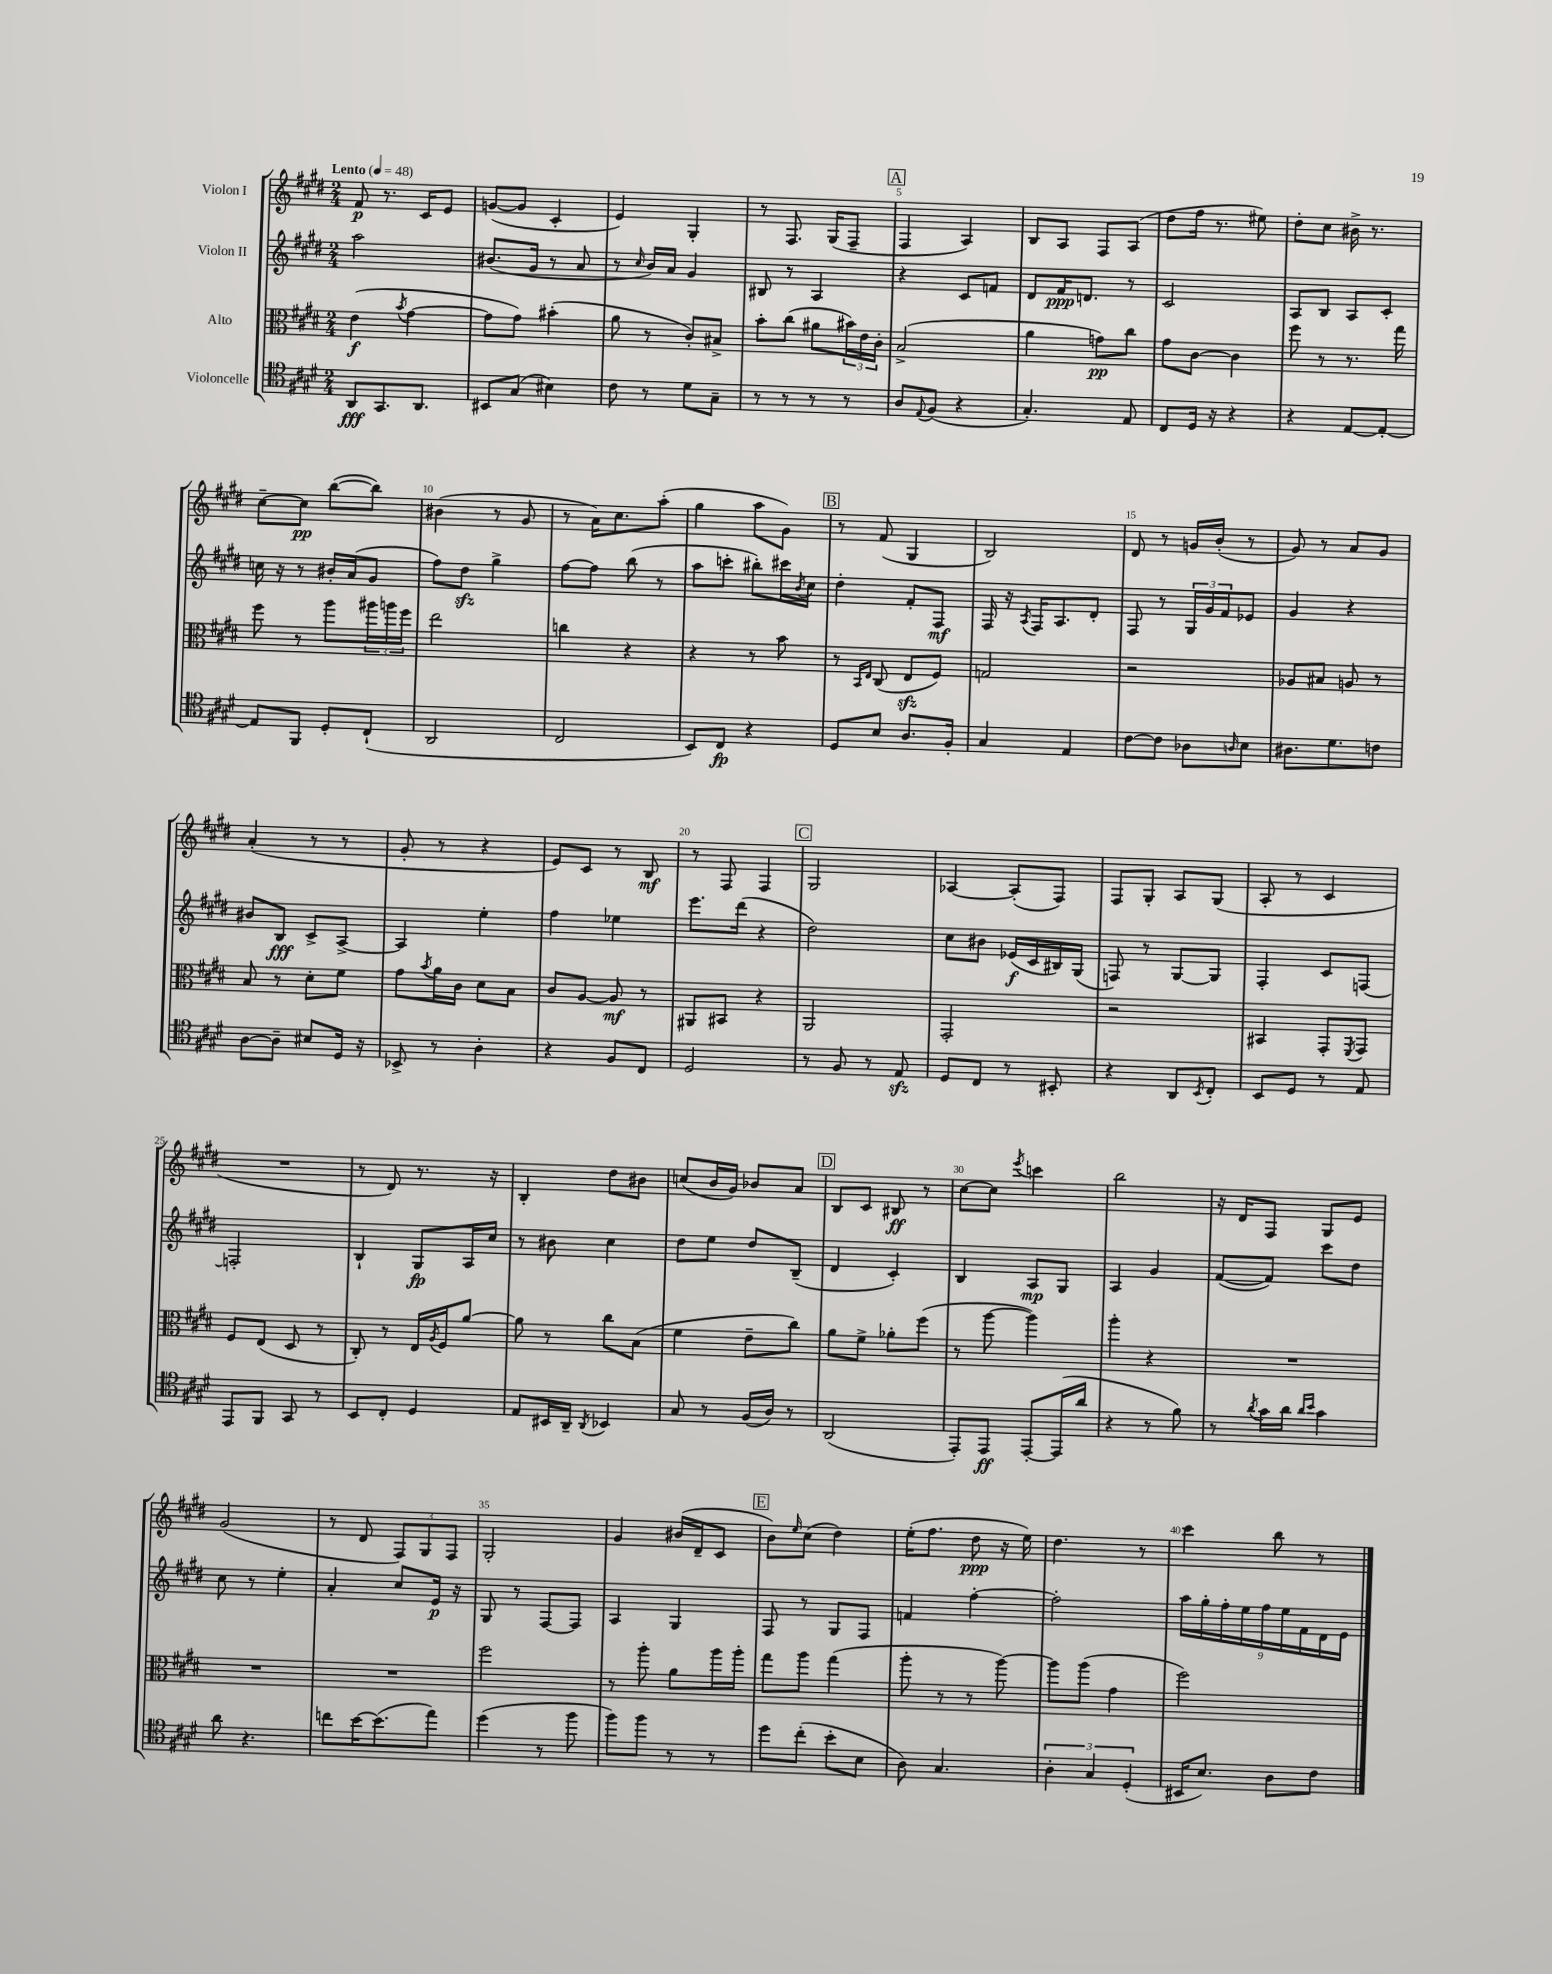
<<
\new StaffGroup <<
\new Staff = "s0" \with { instrumentName = "Violon I" } {
    \clef treble \key e \major \numericTimeSignature \time 2/4 \tempo "Lento" 4 = 48
    fis'8\p r8. cis'16 e'8 |
    g'8~( g'8 cis'4-. |
    e'4) gis4-. |
    r8 fis8. gis16( fis8-- |
    \mark \markup { \box "A" } fis4 a4) |
    b8 a8 fis8 a8( |
    dis''8 fis''16 r8. eis''8) |
    dis''8-. cis''8 bis'16-> r8. |
    cis''8~-- cis''8\pp b''8~( b''8) |
    bis'4( r8 gis'8 |
    r8 a'16) cis''8. a''8-.( |
    gis''4 a''8 gis'8) |
    \mark \markup { \box "B" } r8 fis'8( gis4 |
    b2) |
    dis'8 r8 g'16 b'16-.( r8 |
    gis'8) r8 a'8 gis'8 |
    a'4-.( r8 r8 |
    gis'8-. r8 r4 |
    e'8) cis'8 r8 b8\mf |
    r8 fis8 fis4 |
    \mark \markup { \box "C" } gis2 |
    aes4~ aes8-.( fis8) |
    fis8 gis8-. a8 gis8( |
    a8-. r8 cis'4 |
    R2 |
    r8 dis'8) r8. r16 |
    b4-. dis''8 bis'8 |
    c''8( b'16 gis'16) bes'8 a'8 |
    \mark \markup { \box "D" } b8 cis'8 bis8\ff r8 |
    cis''8~ cis''8 \acciaccatura { e'''8 } c'''4 |
    b''2 |
    r16 dis'16 fis8 gis8 e'8 |
    gis'2( |
    r8 dis'8 \tuplet 3/2 { fis8) gis8 fis8 } |
    gis2-. |
    gis'4 bis'16( dis'16-- cis'8 |
    \mark \markup { \box "E" } b'8) \grace { e''16 } cis''8( dis''4) |
    e''16-.( fis''8. dis''8\ppp r16 e''16) |
    dis''4. r8 |
    cis'''4 b''8 r8 \bar "|." |
}
\new Staff = "s1" \with { instrumentName = "Violon II" } {
    \clef treble \key e \major \numericTimeSignature \time 2/4
    a''2 |
    bis'8.( gis'16 r8 a'8 |
    r8 \grace { cis''16 } b'16) a'16 gis'4 |
    bis8 r8 a4 |
    \mark \markup { \box "A" } r4 cis'8 f'8 |
    dis'8 fis'16\ppp d'8. r8 |
    cis'2 |
    a8 b8 a8 cis'8-. |
    c''16 r16 r8 bis'16-. a'16( gis'8 |
    fis''8) dis''8\sfz gis''4-> |
    fis''8~ fis''8 b''8( r8 |
    a''8 c'''8-. bis''8-.) cis'''16 \acciaccatura { b'8 } cis''16 |
    \mark \markup { \box "B" } dis''4-. fis'8-. fis8\mf |
    fis16 r16 \acciaccatura { a8 } fis16 a8. dis'8-. |
    fis8 r8 \tuplet 3/2 { gis16 gis'16 fis'16 } ees'8 |
    gis'4 r4 |
    bis'8 b8\fff cis'8-> a8~-> |
    a4 e''4-. |
    fis''4 ees''4 |
    e'''8. dis'''16( r4 |
    \mark \markup { \box "C" } dis''2) |
    cis''8 bis'8 ees'16\f( cis'16 bis16) gis16( |
    f8) r8 gis8~ gis8 |
    fis4-. cis'8 f8~ |
    f2-. |
    b4-! gis8\fp a16 cis''16 |
    r8 bis'8 cis''4 |
    dis''8 e''8 dis''8 b8--( |
    \mark \markup { \box "D" } dis'4 cis'4-.) |
    b4 a8\mp gis8 |
    a4 gis'4 |
    fis'8~( fis'8) cis'''8 dis''8 |
    cis''8 r8 e''4-. |
    a'4-. cis''8 e'16\p r16 |
    gis8 r8 fis8~ fis8 |
    a4 gis4 |
    \mark \markup { \box "E" } fis8 r8 gis8 fis8 |
    f'4 fis''4~-. |
    fis''2-. |
    \tuplet 9/8 { a''16 gis''16-. fis''16-. e''16 fis''16 e''16 fis'16 dis'16 e'16 } \bar "|." |
}
\new Staff = "s2" \with { instrumentName = "Alto" } {
    \clef alto \key e \major \numericTimeSignature \time 2/4
    e'4\f( \acciaccatura { b'8 } gis'4~ |
    gis'8 gis'8) bis'4-.( |
    a'8 r8 cis'8-.) bis8-> |
    b'8-. cis''8( ais'8 \tuplet 3/2 { bis'16) e'16 cis'16-. } |
    \mark \markup { \box "A" } b2->( |
    a'4 g'8\pp) cis''8 |
    gis'8 cis'8~ cis'4 |
    fis''8 r8 r8. gis''16 |
    fis''8 r8 a''8 \tuplet 3/2 { ais''16 a''16 fis''16 } |
    e''2 |
    c''4 r4 |
    r4 r8 b'8 |
    \mark \markup { \box "B" } r8 \grace { b,16 e16 } cis8( e8\sfz fis8) |
    g2 |
    r2 |
    aes8 bis8 a8 r8 |
    b8 r8 dis'8-. fis'8 |
    gis'8 \acciaccatura { b'8 } a'16 cis'16 dis'8 b8 |
    cis'8 a8~ a8\mf r8 |
    ais,8 bis,8 r4 |
    \mark \markup { \box "C" } a,2 |
    gis,2-. |
    r2 |
    bis,4 gis,8-. \acciaccatura { fis,8 } gis,8 |
    fis8 e8( dis8 r8 |
    cis8-.) r8 e16 \acciaccatura { a8 } fis16 a'8~ |
    a'8 r8 cis''8 b8( |
    fis'4 e'8-- cis''8) |
    \mark \markup { \box "D" } a'8 fis'8-> aes'8-. fis''8( |
    r8 a''8~ a''4) |
    a''4-. r4 |
    R2 |
    R2 |
    R2 |
    fis''2 |
    r8 a''8-. a'8 a''16 a''16-. |
    \mark \markup { \box "E" } gis''8 a''8 gis''4( |
    a''8-. r8 r8 a''8~) |
    a''8 a''8( gis'4 |
    fis''2) \bar "|." |
}
\new Staff = "s3" \with { instrumentName = "Violoncelle" } {
    \clef tenor \key e \major \numericTimeSignature \time 2/4
    a,8\fff gis,8. a,8. |
    bis,8 gis8( bis4) |
    cis'8 r8 dis'8 gis8-- |
    r8 r8 r8 r8 |
    \mark \markup { \box "A" } a8 \appoggiatura { e8 } fis8( r4 |
    gis4.-.) e8 |
    cis8 dis16 r16 r4 |
    r4 e8~ e8~-. |
    e8 fis,8 dis8-. cis8-!( |
    a,2 |
    cis2 |
    b,8) cis8\fp r4 |
    \mark \markup { \box "B" } dis8 b8 a8. fis16-. |
    gis4 e4 |
    cis'8~ cis'8 aes8 \grace { a16 } b8 |
    ais8. dis'8. c'8 |
    a8~ a8-- bis8 dis16 r16 |
    bes,8-> r8 a4-. |
    r4 fis8 cis8 |
    dis2 |
    \mark \markup { \box "C" } r8 fis8 r8 e8\sfz |
    dis8 cis8 r8 bis,8-. |
    r4 a,8 \acciaccatura { b,8 } cis8-. |
    b,8 dis8 r8 e8 |
    e,8 fis,8 gis,8 r8 |
    b,8 cis8-. dis4 |
    e8 bis,16 a,16-- \acciaccatura { a,8 } bes,4 |
    gis8 r8 fis16( a16) r8 |
    \mark \markup { \box "D" } a,2( |
    e,8-.) e,8\ff e,8~-. e,16( a'16 |
    r4 r8 fis'8) |
    r8 \acciaccatura { a'8 } gis'16 a'16 \grace { a'16 b'16 } gis'4 |
    a'8 r4. |
    c''8 b'16~ b'8.( e''8) |
    dis''4( r8 fis''8 |
    fis''8) fis''8 r8 r8 |
    \mark \markup { \box "E" } dis''8 cis''8-.( b'8-. b8 |
    a8) gis4. |
    \tuplet 3/2 { a4-. gis4 dis4-.( } |
    bis,16 b8.) a8 cis'8 \bar "|." |
}
>>
>>
\layout { \context { \Score \override BarNumber.break-visibility = ##(#f #t #t) barNumberVisibility = #(every-nth-bar-number-visible 5) } }
